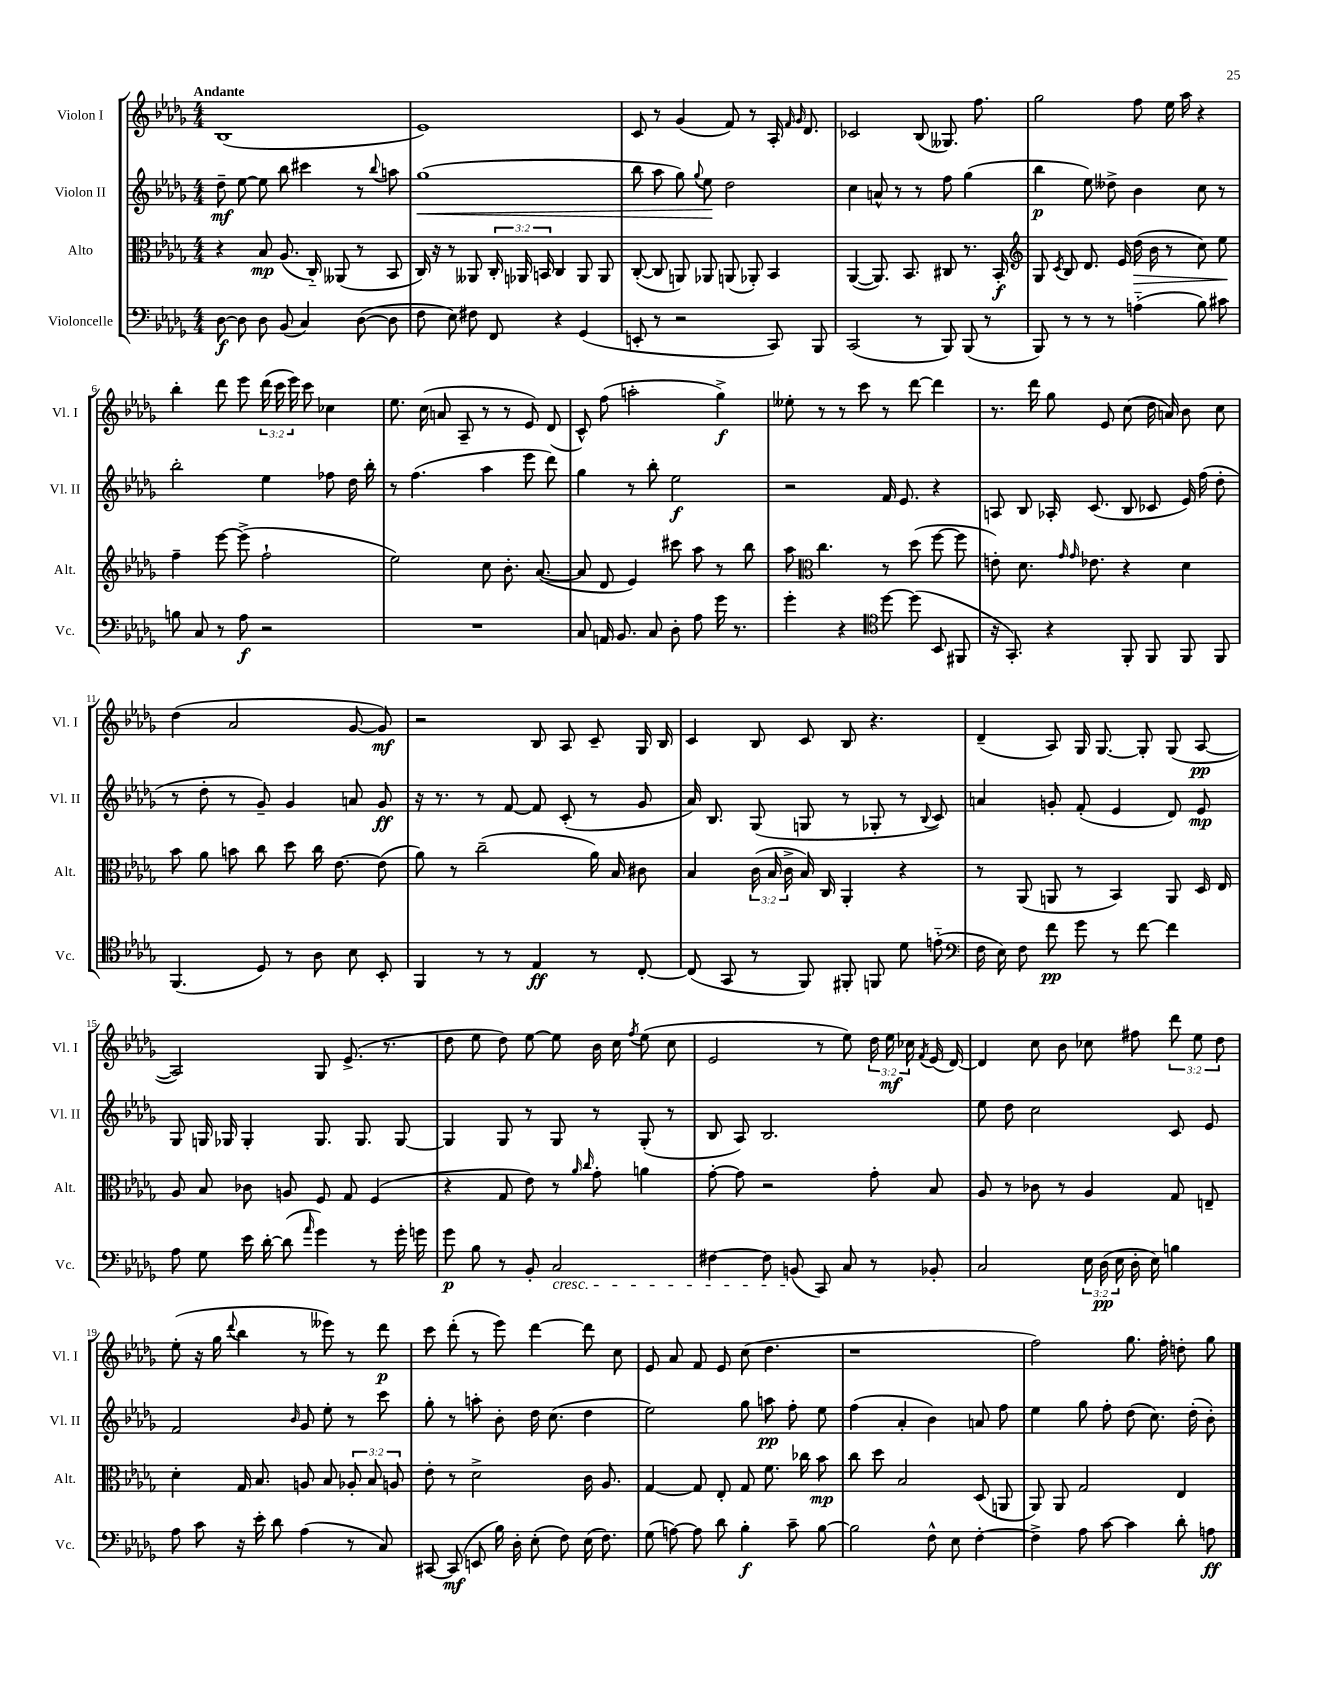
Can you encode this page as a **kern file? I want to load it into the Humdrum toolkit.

**kern	**dynam	**kern	**dynam	**kern	**dynam	**kern	**dynam
*part4	*part4	*part3	*part3	*part2	*part2	*part1	*part1
*staff4	*staff4	*staff3	*staff3	*staff2	*staff2	*staff1	*staff1
*I"Violoncelle	*	*I"Alto	*	*I"Violon II	*	*I"Violon I	*
*I'Vc.	*	*I'Alt.	*	*I'Vl. II	*	*I'Vl. I	*
*clefF4	*	*clefC3	*	*clefG2	*	*clefG2	*
*k[b-e-a-d-g-]	*	*k[b-e-a-d-g-]	*	*k[b-e-a-d-g-]	*	*k[b-e-a-d-g-]	*
*M4/4	*	*M4/4	*	*M4/4	*	*M4/4	*
=1	=1	=1	=1	=1	=1	=1	=1
!	!	!	!	!	!	!LO:TX:a:B:t=Andante	!
[8D-\	f	4r	.	8dd-~\	mf	(1B-	.
8D-\]	.	.	.	[8ee-\	.	.	.
8D-\	.	8B-/	mp	8ee-\]	.	.	.
(8BB-/	.	(8.A-/	.	8bb-\	.	.	.
4C/)	.	.	.	4ccc#X\	.	.	.
.	.	16C/)	.	.	.	.	.
.	.	(8AA--X/	.	.	.	.	.
([8D-\	.	8r	.	8r	.	.	.
.	.	.	.	8qqbb-/	.	.	.
8D-\]	.	8BB-/	.	8aan\	.	.	.
=2	=2	=2	=2	=2	=2	=2	=2
!	!	!	!	!	!LO:HP:b	!	!
8F\	.	16C/)	.	(1gg-	<	1e-)	.
.	.	16r	.	.	.	.	.
8E-\)	.	8r	.	.	.	.	.
8F#X\	.	8AA--X/	.	.	.	.	.
8FF/	.	24C'/	.	.	.	.	.
.	.	24AA-X/	.	.	.	.	.
.	.	24BBn/	.	.	.	.	.
4r	.	4C/	.	.	.	.	.
(4GG-/	.	8AA-/	.	.	.	.	.
.	.	8AA-/	.	.	.	.	.
=3	=3	=3	=3	=3	=3	=3	=3
8EEn'/	.	([8C'/	.	8bb-\	.	8c/	.
8r	.	8C/]	.	8aa-\	.	8r	.
2r	.	8AAn/)	.	8gg-\)	.	(4g-/	.
.	.	.	.	8qqgg-/	.	.	.
.	.	8AA-X/	.	8ee-\	.	.	.
.	.	(8AAn/	.	2dd-\	[	8f/)	.
.	.	8AA-X'/)	.	.	.	8r	.
8CC/)	.	4BB-/	.	.	.	16A-'/	.
.	.	.	.	.	.	16qqf/	.
.	.	.	.	.	.	16qqg-/	.
.	.	.	.	.	.	8.d-/	.
8BBB-/	.	.	.	.	.	.	.
=4	=4	=4	=4	=4	=4	=4	=4
(2CC/	.	([4AA-/	.	4cc\	.	2c-X/	.
.	.	8.AA-/])	.	8an^^/	.	.	.
.	.	.	.	8r	.	.	.
.	.	8.BB-/	.	.	.	.	.
8r	.	.	.	8r	.	(8B-/	.
8BBB-/)	.	8C#X/	.	8ff\	.	8.G--X/)	.
(8BBB-/	.	8.r	.	(4gg-\	.	.	.
.	.	.	.	.	.	8.ff\	.
8r	.	.	.	.	.	.	.
.	.	16BB-'/	f	.	.	.	.
=5	=5	=5	=5	=5	=5	=5	=5
*	*	*clefG2	*	*	*	*	*
8BBB-/)	.	8G-/	.	4bb-\	p	2gg-\	.
.	.	8qc/	.	.	.	.	.
8r	.	8B-/	.	.	.	.	.
8r	.	8.d-/	.	8ee-\)	.	.	.
8r	.	.	.	8dd--X^\	.	.	.
.	.	16e-/	.	.	.	.	.
!	!	!	!LO:HP:b	!	!	!	!
(4An\	.	(16dd-\	>	4b-\	.	8ff\	.
.	.	16b-\	.	.	.	.	.
.	.	8r	.	.	.	16ee-\	.
.	.	.	.	.	.	16aa-\	.
8B-\)	.	8cc\)	.	8cc\	.	4r	.
8c#X\	.	8ee-\	.	8r	.	.	.
.	.	.	]	.	.	.	.
!!LO:LB:g=z
=6	=6	=6	=6	=6	=6	=6	=6
8Bn\	.	4ff~\	.	2bb-'\	.	4bb-'\	.
8C/	.	.	.	.	.	.	.
8r	.	[8eee-\	.	.	.	8ddd-\	.
8A-\	f	(8eee-^\]	.	.	.	8eee-\	.
2r	.	2ff`\	.	4ee-\	.	(24ddd-\	.
.	.	.	.	.	.	24ccc\	.
.	.	.	.	.	.	24eee-\)	.
.	.	.	.	.	.	8ccc\	.
.	.	.	.	8ff-X\	.	4cc-X\	.
.	.	.	.	16dd-\	.	.	.
.	.	.	.	16bb-'\	.	.	.
=7	=7	=7	=7	=7	=7	=7	=7
1r	.	2ee-\)	.	8r	.	8.ee-\	.
.	.	.	.	(4.ff\	.	.	.
.	.	.	.	.	.	(16cc\	.
.	.	.	.	.	.	8an/	.
.	.	.	.	.	.	8A-~/	.
.	.	8cc\	.	4aa-\	.	8r	.
.	.	8.b-'\	.	.	.	8r	.
.	.	.	.	8eee-\	.	8e-/)	.
.	.	([8.a-/	.	.	.	.	.
.	.	.	.	8ddd-\)	.	(8d-/	.
=8	=8	=8	=8	=8	=8	=8	=8
8C/	.	8a-/]	.	4gg-\	.	8c^^/)	.
16AAn/	.	8d-/	.	.	.	(8ff\	.
8.BB-/	.	.	.	.	.	.	.
.	.	4e-/)	.	8r	.	2aan'\	.
8C/	.	.	.	8bb-'\	.	.	.
8D-'\	.	8ccc#X\	.	2ee-\	f	.	.
8A-\	.	8aa-\	.	.	.	.	.
16g-\	.	8r	.	.	.	4gg-^\)	f
8.r	.	.	.	.	.	.	.
.	.	8bb-\	.	.	.	.	.
=9	=9	=9	=9	=9	=9	=9	=9
4g-'\	.	8aa-\	.	2r	.	8ee--X'\	.
*	*	*clefC3	*	*	*	*	*
.	.	4.cc\	.	.	.	8r	.
4r	.	.	.	.	.	8r	.
.	.	.	.	.	.	8ccc\	.
*clefC4	*	*	*	*	*	*	*
[8dd-\	.	8r	.	16f/	.	8r	.
.	.	.	.	8.e-/	.	.	.
(8dd-\]	.	(8dd-\	.	.	.	[8ddd-\	.
8BB-/	.	[8ff\	.	4r	.	4ddd-\]	.
8FF#X/	.	8ff\]	.	.	.	.	.
=10	=10	=10	=10	=10	=10	=10	=10
16r	.	8en'\)	.	8An/	.	8.r	.
8.GG-'/)	.	.	.	.	.	.	.
.	.	8.d-\	.	8B-/	.	.	.
.	.	.	.	.	.	16ddd-\	.
4r	.	.	.	16A-X'/	.	8gg-\	.
.	.	16qqg-/	.	.	.	.	.
.	.	16qqg-/	.	.	.	.	.
.	.	8.e-X\	.	(8.c/	.	.	.
.	.	.	.	.	.	8e-/	.
8FF'/	.	4r	.	8B-/	.	(8cc\	.
8FF/	.	.	.	8c-X/	.	16dd-\	.
.	.	.	.	.	.	16an/)	.
8FF/	.	4d-\	.	16e-/)	.	8b-\	.
.	.	.	.	(16ff\	.	.	.
8FF/	.	.	.	8dd-'\	.	8cc\	.
!!LO:LB:g=z
=11	=11	=11	=11	=11	=11	=11	=11
(4.FF/	.	8b-\	.	8r	.	(4dd-\	.
.	.	8a-\	.	8dd-'\	.	.	.
.	.	8bn\	.	8r	.	2a-/	.
8D-/)	.	8cc\	.	8g-~/)	.	.	.
8r	.	8dd-\	.	4g-/	.	.	.
8A-\	.	16cc\	.	.	.	.	.
.	.	[8.e-\	.	.	.	.	.
8B-\	.	.	.	8an/	.	[8g-/	.
8BB-'/	.	(8e-\]	.	8g-/	ff	8g-/])	mf
=12	=12	=12	=12	=12	=12	=12	=12
4FF/	.	8a-\)	.	16r	.	2r	.
.	.	.	.	8.r	.	.	.
.	.	8r	.	.	.	.	.
8r	.	(2cc~\	.	8r	.	.	.
8r	.	.	.	[8f/	.	.	.
4E-/	ff	.	.	8f/]	.	8B-/	.
.	.	.	.	(8c'/	.	8A-/	.
8r	.	16a-\)	.	8r	.	8c~/	.
.	.	16B-/	.	.	.	.	.
[8C'/	.	8c#X\	.	8g-/	.	16G-/	.
.	.	.	.	.	.	16B-/	.
=13	=13	=13	=13	=13	=13	=13	=13
(8C/]	.	4B-/	.	16a-/)	.	4c/	.
.	.	.	.	8.B-/	.	.	.
8GG-/	.	.	.	.	.	.	.
8r	.	(24c\	.	(8G-/	.	8B-/	.
.	.	24B-/	.	.	.	.	.
.	.	24c^\	.	.	.	.	.
8FF/)	.	16B-/)	.	8Gn/	.	8c/	.
.	.	16C/	.	.	.	.	.
8FF#X'/	.	4AA-'/	.	8r	.	8B-/	.
8FFn/	.	.	.	8G-X'/	.	4.r	.
8d-\	.	4r	.	8r	.	.	.
.	.	.	.	8qqB-/	.	.	.
(8en\	.	.	.	8c/)	.	.	.
=14	=14	=14	=14	=14	=14	=14	=14
*clefF4	*	*	*	*	*	*	*
16F\	.	8r	.	4an/	.	(4d-~/	.
16E-\)	.	.	.	.	.	.	.
8F\	.	(8AA-/	.	.	.	.	.
8f\	pp	8AAn/	.	8gn'/	.	8A-/)	.
8g-\	.	8r	.	(8f'/	.	16G-/	.
.	.	.	.	.	.	[8.G-/	.
8r	.	4BB-/)	.	4e-/	.	.	.
[8f\	.	.	.	.	.	8G-'/]	.
4f\]	.	8AA/	.	8d-/)	.	(8G-/	.
.	.	16D-/	.	8e-/	mp	[8A-/	pp
.	.	16E-/	.	.	.	.	.
!!LO:LB:g=z
=15	=15	=15	=15	=15	=15	=15	=15
8A-\	.	8A-/	.	8G-/	.	2A-/])	.
8G-\	.	8B-/	.	16Gn/	.	.	.
.	.	.	.	16G-X/	.	.	.
16e-\	.	8c-X\	.	4G-'/	.	.	.
[16d-'\	.	.	.	.	.	.	.
(8d-\]	.	8An/	.	.	.	.	.
16qqa-/	.	.	.	.	.	.	.
4g-\)	.	8F/	.	8.G-/	.	8G-/	.
.	.	8G-/	.	.	.	(8.e-^/	.
.	.	.	.	8.G-/	.	.	.
8r	.	(4F/	.	.	.	.	.
.	.	.	.	.	.	8.r	.
16g-'\	.	.	.	[8G-/	.	.	.
16gn\	.	.	.	.	.	.	.
=16	=16	=16	=16	=16	=16	=16	=16
8g-\	p	4r	.	4G-/]	.	8dd-\	.
8B-\	.	.	.	.	.	8ee-\	.
8r	.	8G-/	.	8G-/	.	8dd-\)	.
8BB-'/	.	8e-\)	.	8r	.	[8ee-\	.
!LO:TX:b:i:t=cresc.	!	!	!	!	!	!	!
2C/	.	8r	.	8G-/	.	8ee-\]	.
.	.	16qqa-/	.	.	.	.	.
.	.	16qqcc/	.	.	.	.	.
.	.	8g-'\	.	8r	.	16b-\	.
.	.	.	.	.	.	16cc\	.
.	.	.	.	.	.	8qff/	.
.	.	4an\	.	(8G-'/	.	(8ee-\	.
.	.	.	.	8r	.	8cc\	.
=17	=17	=17	=17	=17	=17	=17	=17
[4F#X\	.	[8g-'\	.	8B-/	.	2e-/	.
.	.	8g-\]	.	8A-/)	.	.	.
8F#\]	.	2r	.	2.B-/	.	.	.
(8BBn/	.	.	.	.	.	.	.
8CC/)	.	.	.	.	.	8r	.
8C/	.	.	.	.	.	8ee-\)	.
8r	.	8g-'\	.	.	.	24dd-\	.
.	.	.	.	.	.	24ee-\	mf
.	.	.	.	.	.	24cc-X\	.
.	.	.	.	.	.	8qf/	.
8BB-X'/	.	8B-/	.	.	.	(16e-/	.
.	.	.	.	.	.	[16d-/)	.
=18	=18	=18	=18	=18	=18	=18	=18
2C/	.	8A-/	.	8ee-\	.	4d-/]	.
.	.	8r	.	8dd-\	.	.	.
.	.	8c-X\	.	2cc\	.	8cc\	.
.	.	8r	.	.	.	8b-\	.
24E-\	.	4A-/	.	.	.	8cc-X\	.
(24D-\	pp	.	.	.	.	.	.
24E-\	.	.	.	.	.	.	.
16D-'\	.	.	.	.	.	8ff#X\	.
16E-\)	.	.	.	.	.	.	.
4Bn\	.	8G-/	.	8c/	.	12ddd-\	.
.	.	.	.	.	.	12ee-\	.
.	.	8En~/	.	8e-/	.	.	.
.	.	.	.	.	.	12dd-\	.
!!LO:LB:g=z
=19	=19	=19	=19	=19	=19	=19	=19
8A-\	.	4d-'\	.	2f/	.	(8ee-'\	.
8c\	.	.	.	.	.	16r	.
.	.	.	.	.	.	16gg-\	.
.	.	.	.	.	.	8qqddd-/	.
16r	.	16G-/	.	.	.	4bb-\	.
16e-'\	.	8.B-/	.	.	.	.	.
8d-\	.	.	.	.	.	.	.
.	.	.	.	16qqb-/	.	.	.
(4A-\	.	8An/	.	8g-/	.	8r	.
.	.	8B-/	.	8ee-'\	.	8eee--X\)	.
8r	.	12A-X'/	.	8r	.	8r	.
.	.	12B-/	.	.	.	.	.
8C/)	.	.	.	8ccc\	.	8ddd-\	p
.	.	12An/	.	.	.	.	.
=20	=20	=20	=20	=20	=20	=20	=20
[8CC#X/	.	8e-'\	.	8gg-'\	.	8ccc\	.
(8CC#/]	mf	8r	.	8r	.	(8ddd-'\	.
8EEn/	.	2d-^\	.	8aan'\	.	8r	.
16B-\)	.	.	.	8b-'\	.	8eee-\)	.
16D-'\	.	.	.	.	.	.	.
(8E-'\	.	.	.	16dd-\	.	[4ddd-\	.
.	.	.	.	(8.cc\	.	.	.
8F\)	.	.	.	.	.	.	.
(16E-\	.	16c\	.	4dd-\	.	8ddd-\]	.
8.F\)	.	8.A-/	.	.	.	.	.
.	.	.	.	.	.	8cc\	.
=21	=21	=21	=21	=21	=21	=21	=21
(8G-\	.	[4G-/	.	2ee-\)	.	8e-/	.
[8An\)	.	.	.	.	.	8a-/	.
8A\]	.	8G-/]	.	.	.	8f/	.
8d-\	.	8E-'/	.	.	.	8e-/	.
4B-'\	f	8G-/	.	8gg-\	.	(8cc\	.
.	.	8.f\	.	8aan\	pp	4.dd-\	.
8c~\	.	.	.	8ff'\	.	.	.
.	.	16cc-X\	.	.	.	.	.
[8B-\	.	8b-\	mp	8ee-\	.	.	.
=22	=22	=22	=22	=22	=22	=22	=22
2B-\]	.	8cc\	.	(4ff\	.	1r	.
.	.	8dd-\	.	.	.	.	.
.	.	2B-/	.	4a-'/	.	.	.
8F^^\	.	.	.	4b-\)	.	.	.
8E-\	.	.	.	.	.	.	.
[4F'\	.	(8D-/	.	8an/	.	.	.
.	.	8AAn/	.	8ff\	.	.	.
=23	=23	=23	=23	=23	=23	=23	=23
4F^\]	.	8AA-/)	.	4ee-\	.	2ff\)	.
.	.	8AA-/	.	.	.	.	.
8A-\	.	2G-/	.	8gg-\	.	.	.
[8c\	.	.	.	8ff'\	.	.	.
4c\]	.	.	.	(8dd-\	.	8.gg-\	.
.	.	.	.	8.cc\)	.	.	.
.	.	.	.	.	.	16ff'\	.
8d-'\	.	4E-/	.	.	.	8ddn'\	.
.	.	.	.	(16dd-'\	.	.	.
8An\	ff	.	.	8b-'\)	.	8gg-\	.
==	==	==	==	==	==	==	==
*-	*-	*-	*-	*-	*-	*-	*-
